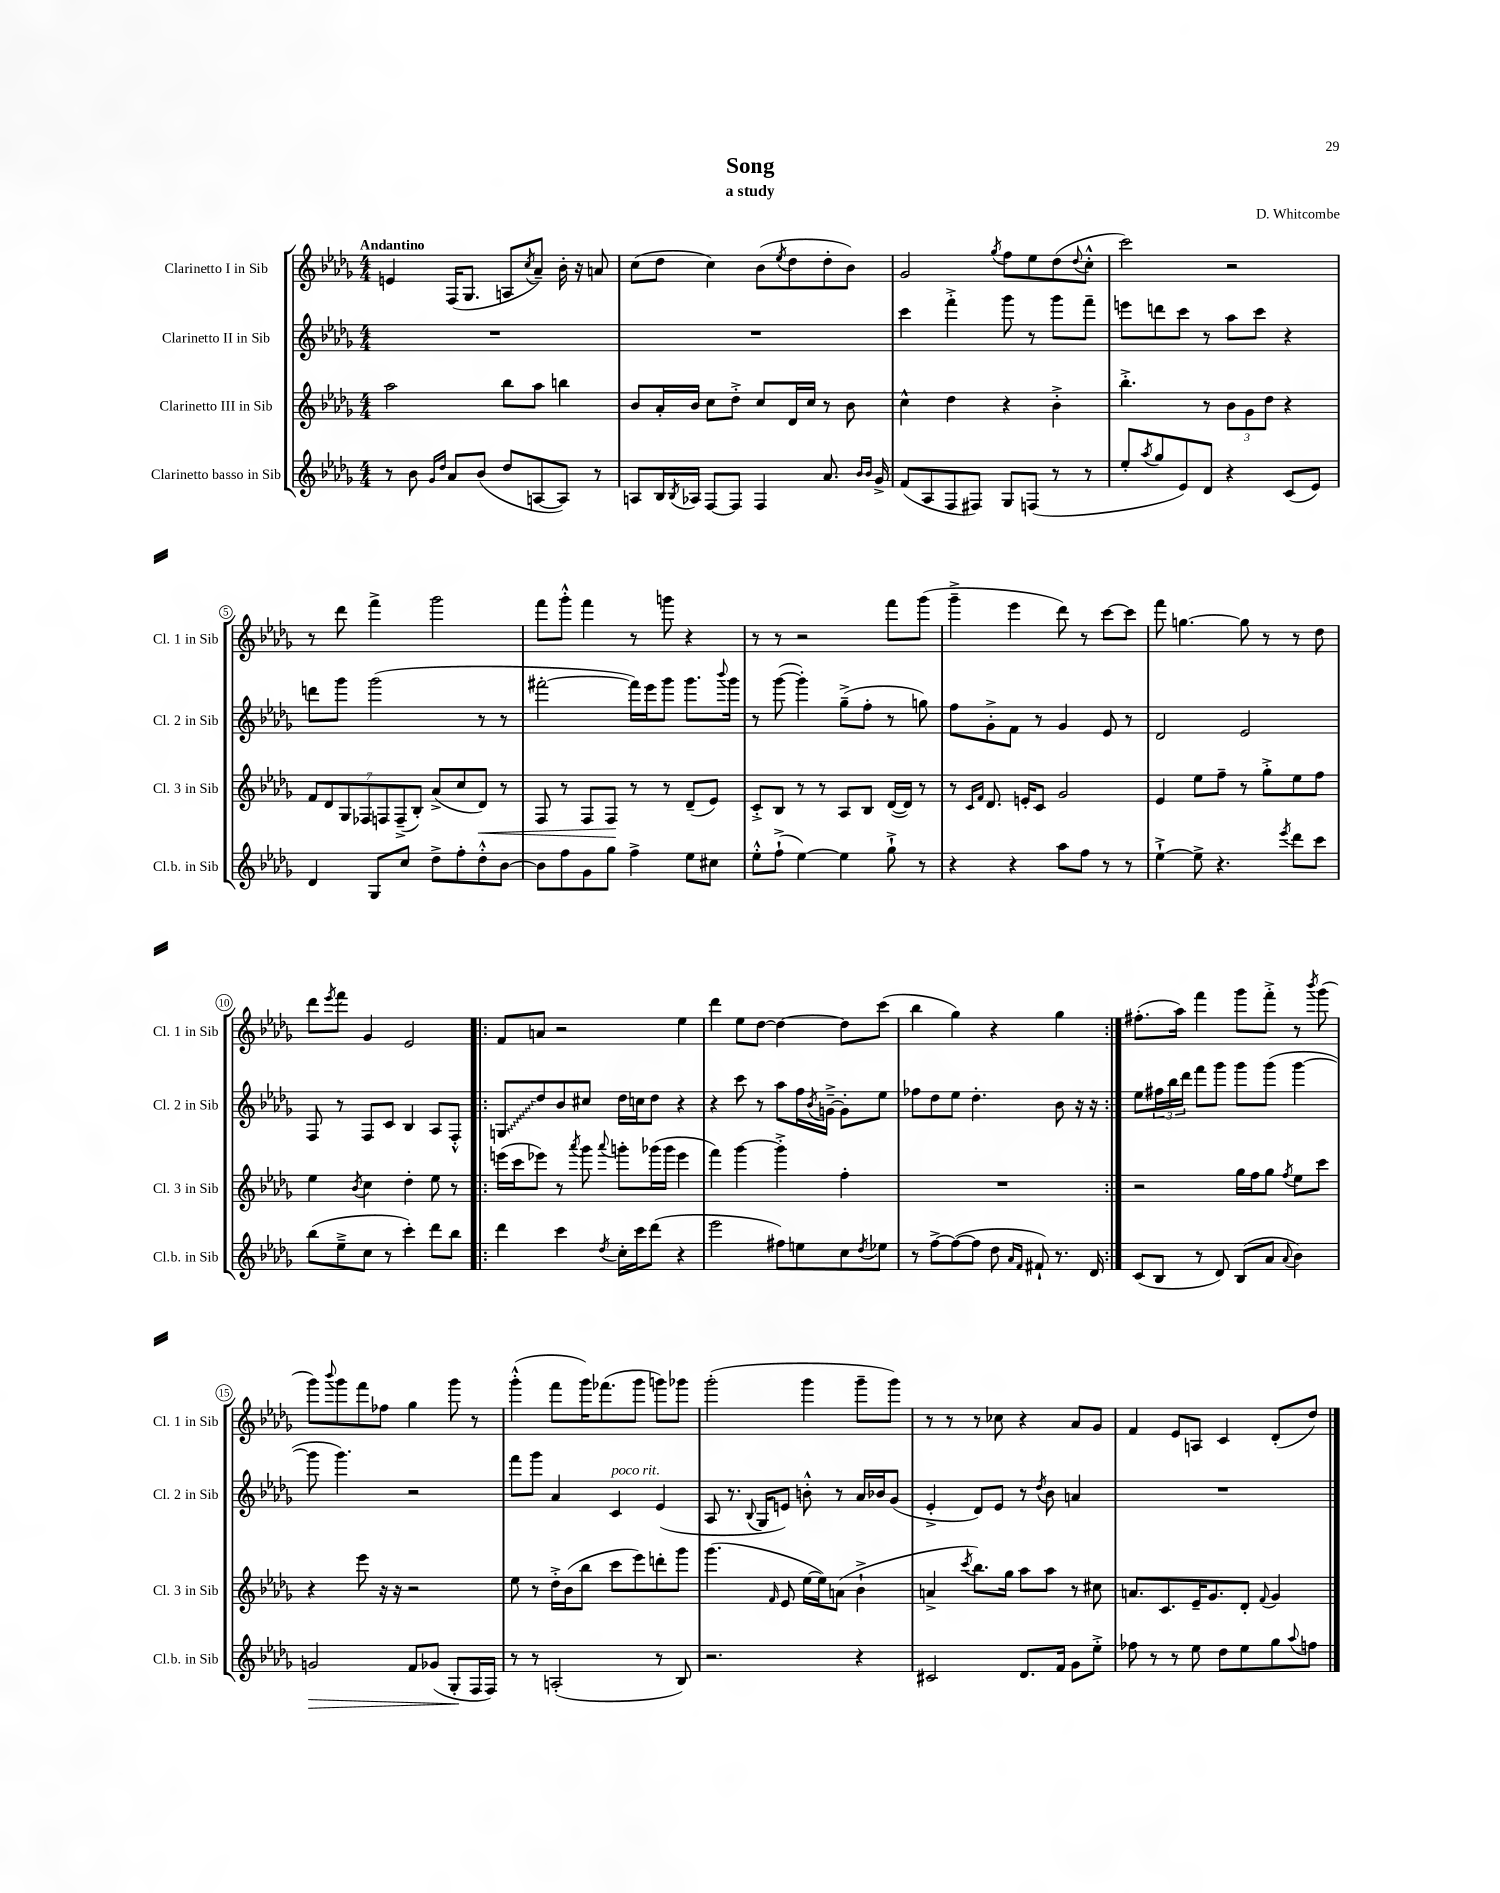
\header { title = "Song" composer = "D. Whitcombe" subtitle = "a study" }
<<
\new StaffGroup <<
\new Staff = "s0" \with { instrumentName = "Clarinetto I in Sib" shortInstrumentName = "Cl. 1 in Sib" } {
    \clef treble \key des \major \numericTimeSignature \time 4/4 \tempo "Andantino"
    e'4 f16( ges8. a8 \acciaccatura { c''8 } aes'8--) bes'16-. r16 a'8 |
    c''8( des''8 c''4) bes'8( \acciaccatura { ees''8 } des''8 des''8-. bes'8) |
    ges'2 \acciaccatura { ges''8 } f''8 ees''8 des''8( \appoggiatura { des''8 } c''8-.-^ |
    c'''2) r2 |
    r8 des'''8 f'''4-> ges'''2 |
    f'''8 ges'''8-.-^ f'''4 r8 g'''8 r4 |
    r8 r8 r2 f'''8 ges'''8( |
    ges'''4---> ees'''4 des'''8) r8 c'''8~ c'''8 |
    f'''8 g''4.~ g''8 r8 r8 des''8 |
    des'''8 \acciaccatura { ees'''8 } f'''8 ges'4 ees'2 |
    \repeat volta 2 { f'8 a'8 r2 ees''4 |
    des'''4 ees''8 des''8~ des''4~ des''8 c'''8( |
    bes''4 ges''4) r4 ges''4 | }
    fis''8.-.( aes''16) f'''4 ges'''8 f'''8-.-> r8 \acciaccatura { bes'''8 } ges'''8( |
    ges'''8) \appoggiatura { bes'''8 } ges'''8 f'''8 fes''8 ges''4 ges'''8 r8 |
    ges'''4-.-^( f'''8 ges'''16) fes'''8.( ges'''8 g'''8) ges'''8 |
    ges'''2-.( ges'''4 ges'''8-- ges'''8) |
    r8 r8 r8 ces''8 r4 aes'8 ges'8 |
    f'4 ees'8 a8 c'4 des'8-.( des''8) \bar "|." |
}
\new Staff = "s1" \with { instrumentName = "Clarinetto II in Sib" shortInstrumentName = "Cl. 2 in Sib" } {
    \clef treble \key des \major \numericTimeSignature \time 4/4
    R1 |
    R1 |
    c'''4 f'''4-.-> ges'''8 r8 ges'''8 f'''8-- |
    e'''8 d'''8 c'''8 r8 aes''8 c'''8 r4 |
    d'''8 ges'''8 ges'''2( r8 r8 |
    fis'''2~-. fis'''16) ees'''16 ges'''8 ges'''8. \appoggiatura { bes'''8 } ges'''16 |
    r8 ges'''8~( ges'''4-.) ges''8--->( f''8-. r8 g''8) |
    f''8 ges'8-.-> f'8 r8 ges'4 ees'8 r8 |
    des'2 ees'2 |
    f8 r8 f8 c'8 bes4 aes8 f8-.-^ |
    \repeat volta 2 { \once \override Glissando.style = #'zigzag g8\glissando des''8 bes'8 cis''8 des''16 c''16 des''8 r4 |
    r4 c'''8 r8 aes''8 f''16 \acciaccatura { bes'8 } g'16~---> g'8-. ees''8 |
    fes''8 des''8 ees''8 des''4.-. bes'8 r16 r16 | }
    ees''8 \tuplet 3/2 { fis''16 bes''16 des'''16 } f'''8 ges'''8 ges'''8 ges'''8( ges'''4~ |
    ges'''8 ges'''4.) r2 |
    f'''8 ges'''8 aes'4 c'4^\markup { \italic "poco rit." } ees'4( |
    aes8 r8. \appoggiatura { bes8 } ges16 e'8) b'8-.-^ r8 aes'16 bes'16 ges'8( |
    ees'4-.-> des'8) ees'8 r8 \acciaccatura { des''8 } bes'8 a'4 |
    R1 \bar "|." |
}
\new Staff = "s2" \with { instrumentName = "Clarinetto III in Sib" shortInstrumentName = "Cl. 3 in Sib" } {
    \clef treble \key des \major \numericTimeSignature \time 4/4
    aes''2 bes''8 aes''8 b''4 |
    bes'8 aes'16-. bes'16 c''8 des''8-.-> c''8 des'16 c''16 r8 bes'8 |
    c''4-^ des''4 r4 bes'4-.-> |
    bes''4.-.-> r8 \tuplet 3/2 { bes'8 ges'8 des''8 } r4 |
    \tuplet 7/4 { f'8 des'8 ges8 fes8 f8 f8--->( bes8-.) } aes'8->( c''8 des'8\<) r8 |
    f8 r8 f8 f8\! r8 r8 des'8--( ees'8) |
    c'8-.-> bes8 r8 r8 aes8 bes8 des'16~( des'16) r8 |
    r8 \grace { c'16 f'16 } des'8. e'16-. c'8 ges'2 |
    ees'4 ees''8 f''8-- r8 ges''8-.-> ees''8 f''8 |
    ees''4 \acciaccatura { bes'8 } c''4 des''4-. ees''8 r8 |
    \repeat volta 2 { e'''16( c'''16 ees'''8) r8 \acciaccatura { aes'''8 } ges'''8 \appoggiatura { aes'''8 } g'''8-. ges'''16( ges'''16 ees'''4 |
    f'''4) ges'''4~ ges'''4-.-> f''4-. |
    R1 | }
    r2 ges''16 f''16 ges''8 \acciaccatura { f''8 } ees''8 c'''8 |
    r4 ees'''8 r16 r16 r2 |
    ees''8 r8 des''16-.-> bes'16( bes''8 c'''8 ees'''8) d'''8-. ges'''8 |
    ges'''4.( \grace { f'16 } ees'8 ees''16~ ees''16) a'8( bes'4-!-> |
    a'4-> \acciaccatura { c'''8 } bes''8.) ges''16 aes''8 aes''8 r8 cis''8 |
    a'8. c'8. ees'16-- ges'8. des'8-. \appoggiatura { f'8 } ges'4 \bar "|." |
}
\new Staff = "s3" \with { instrumentName = "Clarinetto basso in Sib" shortInstrumentName = "Cl.b. in Sib" } {
    \clef treble \key des \major \numericTimeSignature \time 4/4
    r8 bes'8 \grace { ges'16 des''16 } aes'8 bes'8( des''8 a8~ a8) r8 |
    a8 bes16 \acciaccatura { bes8 } aes16 f8~ f8 f4 aes'8. \grace { bes'16 bes'16 } ges'16-> |
    f'8( aes8 f8 fis8) ges8 f8( r8 r8 |
    ees''8-. \acciaccatura { aes''8 } ges''8 ees'8) des'8 r4 c'8( ees'8) |
    des'4 ges8 c''8 des''8-> f''8-. des''8-.-^ bes'8~ |
    bes'8 f''8 ges'8 ges''8 f''4-> ees''8 cis''8 |
    ees''8-.-^ f''8-!->( ees''4~) ees''4 ges''8-!-> r8 |
    r4 r4 aes''8 f''8 r8 r8 |
    ees''4~-!-> ees''8-> r4. \acciaccatura { ees'''8 } des'''8 c'''8 |
    bes''8( ees''8---> c''8 r8 c'''4-.) des'''8 bes''8 |
    \repeat volta 2 { des'''4 c'''4 \acciaccatura { des''8 } c''16-. c'''16 des'''8( r4 |
    ees'''2 fis''8) e''8 c''8 \acciaccatura { des''8 } ees''8 |
    r8 f''8~-> f''8~( f''8 des''8 \grace { aes'16 f'16 } fis'8-!) r8. des'16 | }
    c'8( bes8 r8 des'8) bes8( aes'8 \appoggiatura { aes'8 } bes'4) |
    g'2\> f'8 ges'8( ges8-.\! f16 f16) |
    r8 r8 a2-.( r8 bes8) |
    r2. r4 |
    cis'2 des'8. f'16 ges'8 ees''8-.-> |
    fes''8 r8 r8 ees''8 des''8 ees''8 ges''8 \appoggiatura { aes''8 } f''8 \bar "|." |
}
>>
>>
\layout { \context { \Score \override BarNumber.stencil = #(make-stencil-circler 0.1 0.3 ly:text-interface::print) } }
